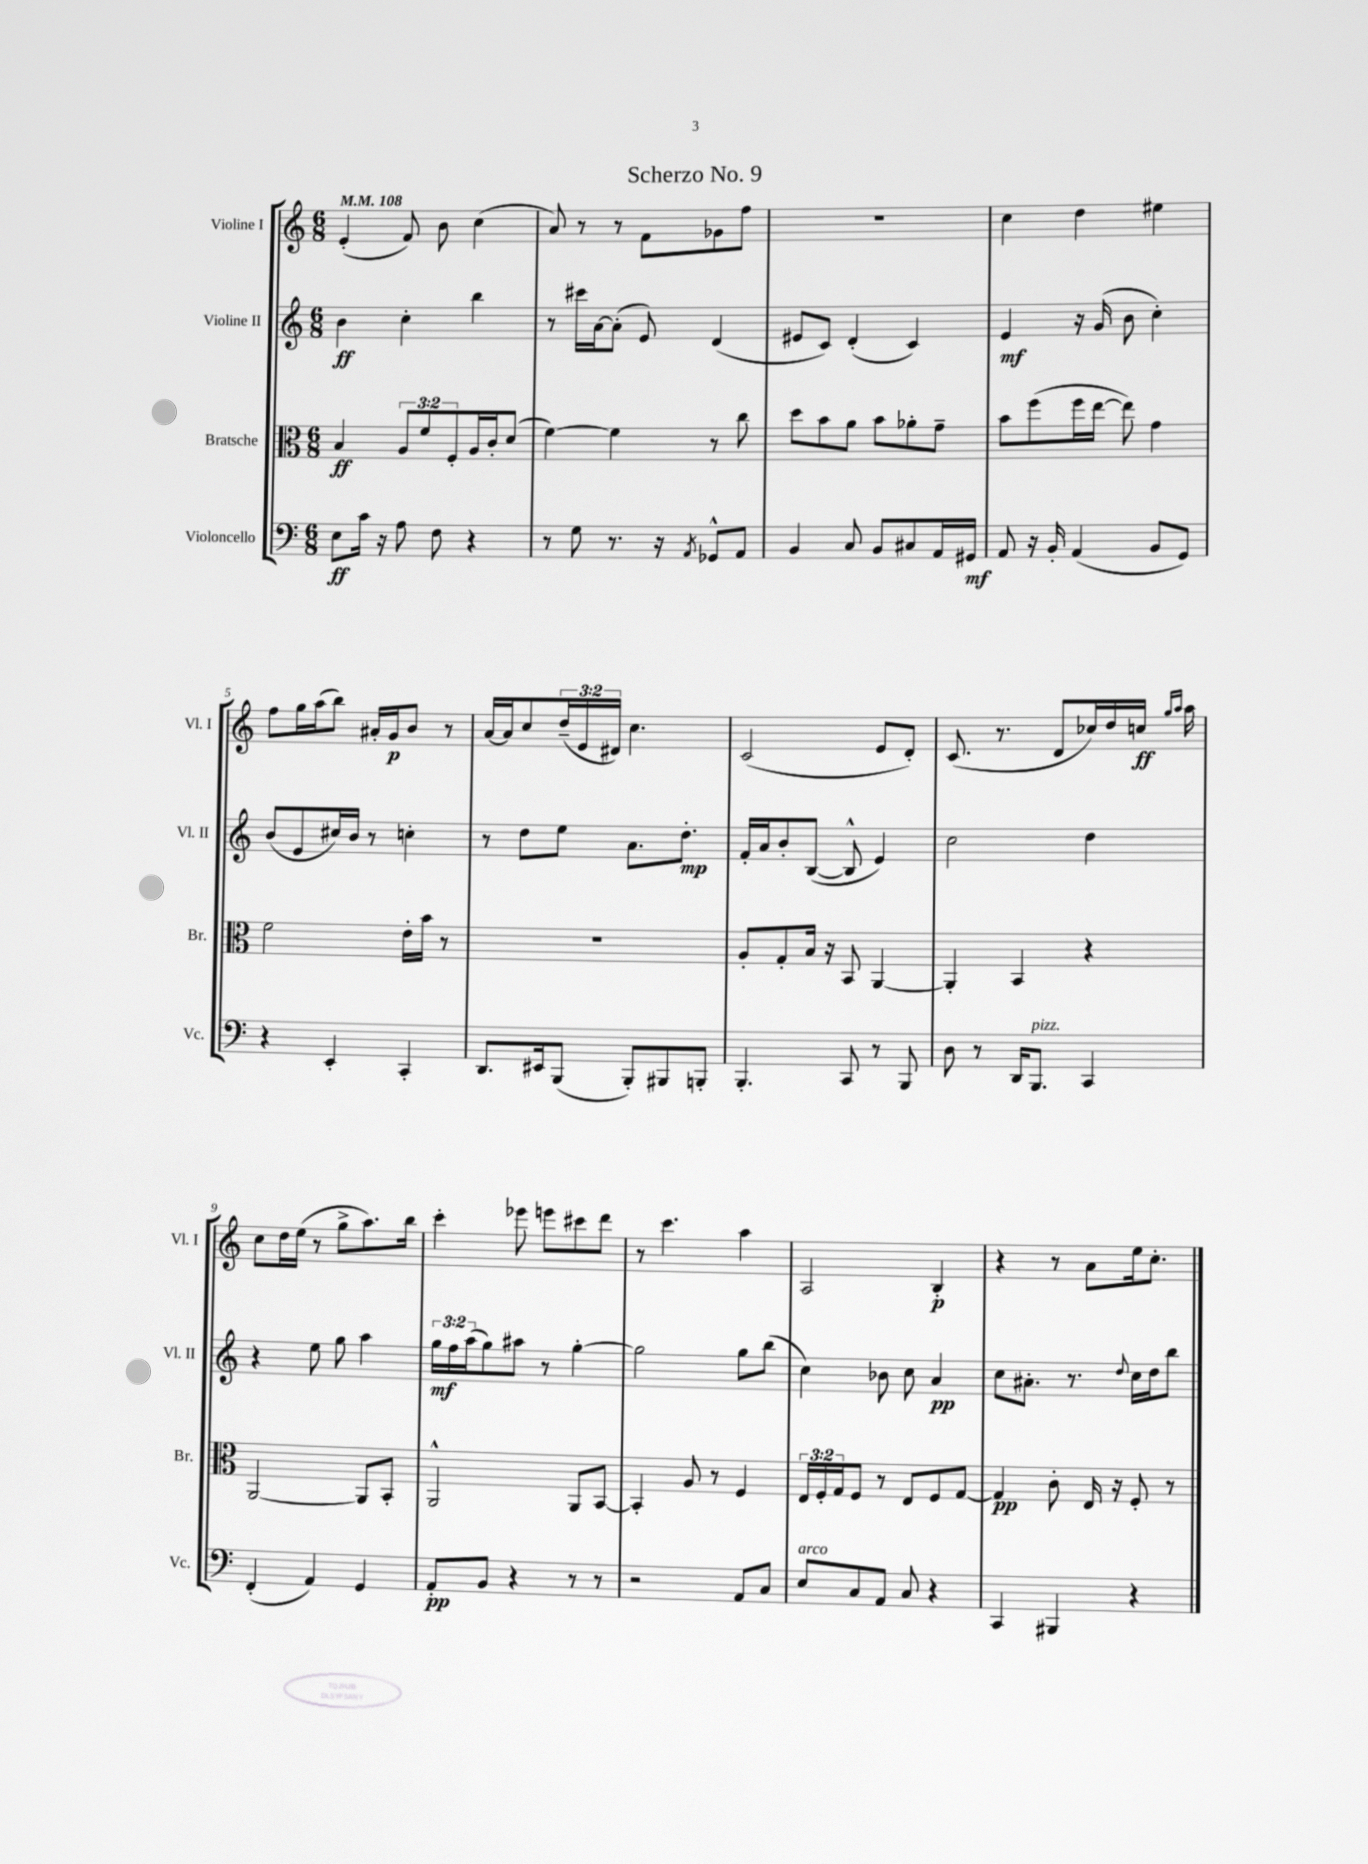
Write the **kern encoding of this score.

**kern	**kern	**kern	**kern
*staff4	*staff3	*staff2	*staff1
*clefF4	*clefC3	*clefG2	*clefG2
*k[]	*k[]	*k[]	*k[]
*M6/8	*M6/8	*M6/8	*M6/8
*MM108	*MM108	*MM108	*MM108
8E	4B	4b	(4e'
16c	.	.	.
16r	.	.	.
8A	12A	4cc'	8f)
.	12f	.	.
8F	.	.	8b
.	12F'	.	.
4r	16A	4bb	(4cc
.	16c'	.	.
.	(8d	.	.
=	=	=	=
8r	[4f)	8r	8a)
8G	.	16ccc#	8r
.	.	[16a	.
8.r	4f]	(8a']	8r
.	.	8e)	8f
16r	.	.	.
8qAA	.	.	.
8GG-^^	8r	(4d	8g-
8AA	8cc	.	8ff
=	=	=	=
4BB	8dd	8e#	2.r
.	8b	8c)	.
8C	8a	(4d'	.
8BB	8b	.	.
8C#	8a-'	4c)	.
16AA	8g~	.	.
16GG#	.	.	.
=	=	=	=
8AA	8b	4e	4cc
16r	(8ff	.	.
16BB'	.	.	.
(4AA	16ff	16r	4dd
.	[16ee	(16g	.
.	8ee])	8b	.
8BB	4g	4cc')	4ee#
8GG)	.	.	.
=	=	=	=
4r	2f	(8b	8ff
.	.	8e	16gg
.	.	.	(16aa
4EE'	.	16cc#)	8bb)
.	.	16b	.
.	.	8r	16a#'
.	.	.	16g
4CC'	16e'	4cc'	8b
.	16b	.	.
.	8r	.	8r
=	=	=	=
8.DD	2.r	8r	[16a
.	.	.	16a]
.	.	8dd	8cc
16EE#	.	.	.
(8BBB	.	8ee	(24dd~
.	.	.	24e
.	.	.	24d#)
8BBB')	.	8.a	4.cc
8BBB#	.	.	.
.	.	8.dd'	.
8BBB'	.	.	.
=	=	=	=
4.BBB'	8A'	16f'	(2c
.	.	16a	.
.	8G'	8b'	.
.	16B	([8B	.
.	16r	.	.
8CC	8BB	8B^^]	.
8r	[4AA	4e)	8e
8BBB	.	.	8d')
=	=	=	=
8D	4AA']	2cc	(8.c
8r	.	.	.
.	.	.	8.r
16DD	4BB	.	.
8.BBB	.	.	.
.	.	.	8d
4CC	4r	4dd	16cc-)
.	.	.	16dd
.	.	.	16cc
.	.	.	16qqgg
.	.	.	16qqaa
.	.	.	16aa
=	=	=	=
(4FF'	[2AA	4r	8cc
.	.	.	16dd
.	.	.	(16ee
4AA)	.	8ee	8r
.	.	8gg	8gg^
4GG	8AA]	4aa	8.aa)
.	8BB'	.	.
.	.	.	16bb
=	=	=	=
8AA'	2AA^^	24gg	4ccc'
.	.	24ff	.
.	.	(24aa	.
8BB	.	8gg)	.
4r	.	8aa#	8eee-
.	.	8r	8eee
8r	8AA	[4gg'	8ccc#
8r	[8BB	.	8ddd
=	=	=	=
2r	4BB']	2gg]	8r
.	.	.	4.ccc
.	8A	.	.
.	8r	.	.
8AA	4F	8gg	4aa
8C	.	(8bb	.
=	=	=	=
8E	24E	4cc)	2A
.	24F'	.	.
.	24G	.	.
8C	8F	.	.
8AA	8r	8b-	.
8C	8E	8cc	.
4r	8F	4a	4B'
.	[8G	.	.
=	=	=	=
4CC	4G]	8cc	4r
.	.	8.a#'	.
4BBB#	8c'	.	8r
.	.	8.r	.
.	16E	.	8a
.	16r	.	.
.	.	8qqdd	.
4r	8F'	16cc	16ee
.	.	16dd	8.cc'
.	8r	8bb	.
==	==	==	==
*-	*-	*-	*-
